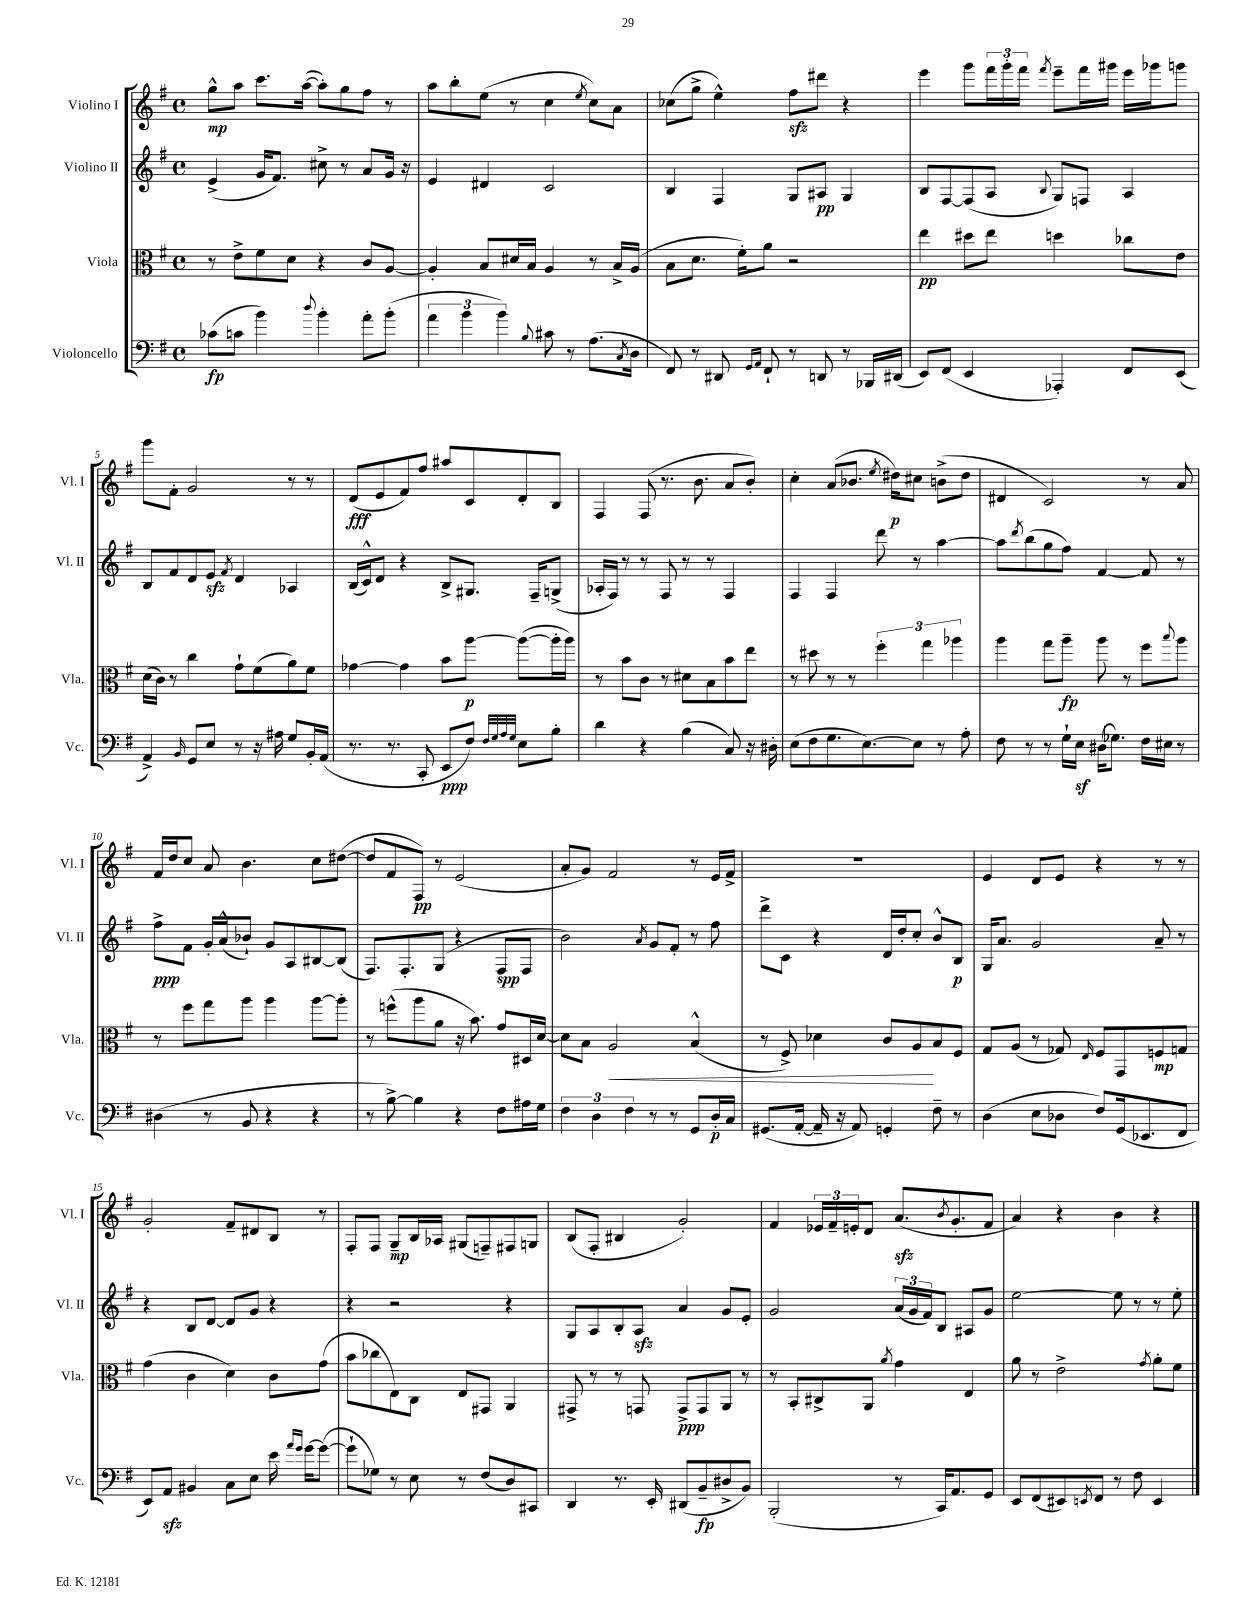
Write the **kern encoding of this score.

**kern	**kern	**kern	**kern
*staff4	*staff3	*staff2	*staff1
*clefF4	*clefC3	*clefG2	*clefG2
*k[f#]	*k[f#]	*k[f#]	*k[f#]
*M4/4	*M4/4	*M4/4	*M4/4
*met(c)	*met(c)	*met(c)	*met(c)
(8c-	8r	(4e^	8gg^^
8c	8e^	.	8aa
4b)	8f#	16g	8.ccc
.	.	8.f#)	.
.	8d	.	.
.	.	.	([16aa
8qqdd	.	.	.
4b'	4r	8cc#^	8aa'])
.	.	8r	8gg
8a'	8c	8a	8ff#
(8b'	[8A	16g	8r
.	.	16r	.
=	=	=	=
6a	4A']	4e	8aa
.	.	.	8bb'
6b	.	.	.
.	8B	4d#	(8ee
6b)	.	.	.
.	16d#	.	8r
.	16B	.	.
8qqB	.	.	.
8c#	4A	2c	4cc
8r	.	.	.
.	.	.	8qee
(8.A	8r	.	8cc)
.	16B^	.	8a
8qC	.	.	.
16D	(16A	.	.
=	=	=	=
8FF#)	8B	4B	(8cc-
8r	8.d	.	8gg^
8DD#	.	4F#	4ee^^)
.	16f#')	.	.
16qqGG	.	.	.
16qqAA	.	.	.
8FF#`	8a	.	.
8r	2r	8G	8ff#
8DD	.	8A#	8ddd#
8r	.	4G	4r
16BBB-	.	.	.
(16DD#	.	.	.
=	=	=	=
8EE)	4ee	8B	4eee
(8FF#	.	[8F#	.
4EE	8dd#	(8F#]	8ggg
.	8ee	8A	24fff#
.	.	.	24ggg'
.	.	.	24fff#
.	.	8qqB	8qfff#
4AAA-')	4dd	8G)	8eee~
.	.	8F	16fff#
.	.	.	16ggg#
8FF#	8cc-	4A	16eee
.	.	.	16ggg-
(8EE	8e	.	8ggg
=	=	=	=
4AA^)	(16d	8B	8ggg
.	16c)	.	.
.	8r	8f#	8f#'
16qqBB	.	.	.
8GG	4cc	8d	2g
8E	.	8e	.
.	.	8qf#	.
8r	8g`	4d	.
16r	(8f#	.	.
16A#	.	.	.
8G	8a)	4A-	8r
16BB'	8f#	.	8r
(16AA	.	.	.
=	=	=	=
8.r	[4g-	(16B	(8d
.	.	16c^^)	.
.	.	8d	8e
8.r	.	.	.
.	4g-]	4r	8f#)
8CC'	.	.	8ff#
8EE	8b	8B^	8aa#
8F#)	[8aa	8.G#	8c
32qqF#	.	.	.
32qqG	.	.	.
32qqA	.	.	.
32qqG	.	.	.
8E	(8aa_	.	8d'
.	.	16F#~	.
8B'	16aa']	(8G^	8B
.	16aa)	.	.
=	=	=	=
4d	8r	16A-'	4F#
.	.	16F#)	.
.	8b	8r	.
4r	8c	8r	(8F#
.	8r	8F#	8.r
(4B	8d#	8r	.
.	.	.	8.b
.	8B	8r	.
8C)	8b	4F#	8a
16r	8ee	.	8b')
16D#'	.	.	.
=	=	=	=
(8E	8r	4F#	4cc'
8F#	8dd#	.	.
8.G	8r	4F#	(8a
.	8r	.	8.b-
[8.E)	.	.	.
.	6ff#'	8ddd	.
.	.	.	8qee
.	.	.	16dd#)
8E]	.	8r	8cc#
.	6gg	.	.
8r	.	[4aa	(8b^
.	6aa-	.	.
8A'	.	.	8dd#
=	=	=	=
8F#	4aa	8aa]	4d#
.	.	8qddd	.
8r	.	(8bb	.
8r	8gg	8gg	2c)
16G`	8aa~	8ff#)	.
16E	.	.	.
(16D#	8aa	[4f#	.
8.G-)	.	.	.
.	8r	.	.
16F#	8ff#	8f#]	8r
16E#	.	.	.
.	8qqbb	.	.
8r	8aa	8r	8a
=	=	=	=
(4D#	8r	8ff#^	16f#
.	.	.	16dd
.	8ff#	8f#	8cc
8r	8gg	16g'	8a
.	.	(16a^^	.
8BB	8aa	8b-`)	4.b
4r	4aa	8g	.
.	.	8A	.
4r	[8aa	[8B#	8cc
.	8aa']	(8B#]	([8dd#
=	=	=	=
8r	8r	8.F#)	8dd#]
[8B^)	(8ff^^	.	8f#
.	.	8.F#'	.
4B]	8aa	.	8F#)
.	8a	(8G	8r
4r	16r	4r	(2e
.	8.b)	.	.
8F#	8g	8F#	.
16A#	16D#	8F#	.
16G	[16d	.	.
=	=	=	=
6F#	8d]	2b)	8a'
.	8B	.	8g)
6D	.	.	.
.	2A	.	2f#
6F#	.	.	.
.	.	8qa	.
8r	.	8g	.
8r	.	8f#'	.
8GG	(4B^^	8r	8r
16D'	.	8ff#	16e
16C	.	.	16f#^
=	=	=	=
(8.GG#	8r	8ddd^	1r
.	8F#^)	8c	.
[16AA'	.	.	.
16AA~]	4d-	4r	.
16r	.	.	.
8AA)	.	.	.
4GG'	8c	16d	.
.	.	16dd'	.
.	8A	8cc'	.
8F#~	8B	8b^^	.
8r	8F#	8B	.
=	=	=	=
(4D	8G	16G	4e
.	.	8.a	.
.	(8A	.	.
8E	8r	2g	8d
8D-	8G-)	.	8e
.	16qqE	.	.
8F#)	8F#	.	4r
(16GG	8GG	.	.
8.EE-	.	.	.
.	8F	8a~	8r
8FF#	8G	8r	8r
=	=	=	=
8EE)	(4g	4r	2g'
8AA	.	.	.
4BB#	4c	8B	.
.	.	[8d	.
8C	4d)	8d]	8f#~
8E	.	8g	8d#
16e	8c	4r	8B
16qqa	.	.	.
16qqg	.	.	.
[16g	.	.	.
(8g_	(8g	.	8r
=	=	=	=
8g`]	8b	4r	8F#'
8G-)	8cc-	.	8F#
8r	8E)	2r	8G~
8E	8C	.	16B
.	.	.	16A-
8r	8E	.	(8G#
(8F#	8GG#	.	8F~)
8D)	4AA	4r	8F#
8CC#	.	.	8G
=	=	=	=
4DD	8GG#^	8G	(8B
.	8r	8A	8F#'
8.r	8r	8B'	4B#
.	8GG	8A	.
16EE'	.	.	.
(8DD#	8GG^	4a	2g')
8BB~	8GG	.	.
8D#^	8AA	8g	.
8BB)	8r	8e'	.
=	=	=	=
(2BBB'	8r	2g	4f#
.	8BB'	.	.
.	8C#^	.	24e-
.	.	.	24f#~
.	.	.	24e'
.	8AA	.	8d
.	8qa	.	.
8r	4g	(24a	(8.a
.	.	24g	.
.	.	24f#)	.
16CC)	.	8B	.
.	.	.	8qb
8.AA	.	.	8.g'
.	4E	8A#	.
8GG	.	8g	8f#
=	=	=	=
8EE	8a	[2ee	4a)
(8FF#	8r	.	.
8EE#)	2e^	.	4r
8qEE	.	.	.
8FF#	.	.	.
8r	.	8ee]	4b
8F#	.	8r	.
.	8qg	.	.
4EE	8a'	8r	4r
.	8f#	8ee'	.
==	==	==	==
*-	*-	*-	*-
